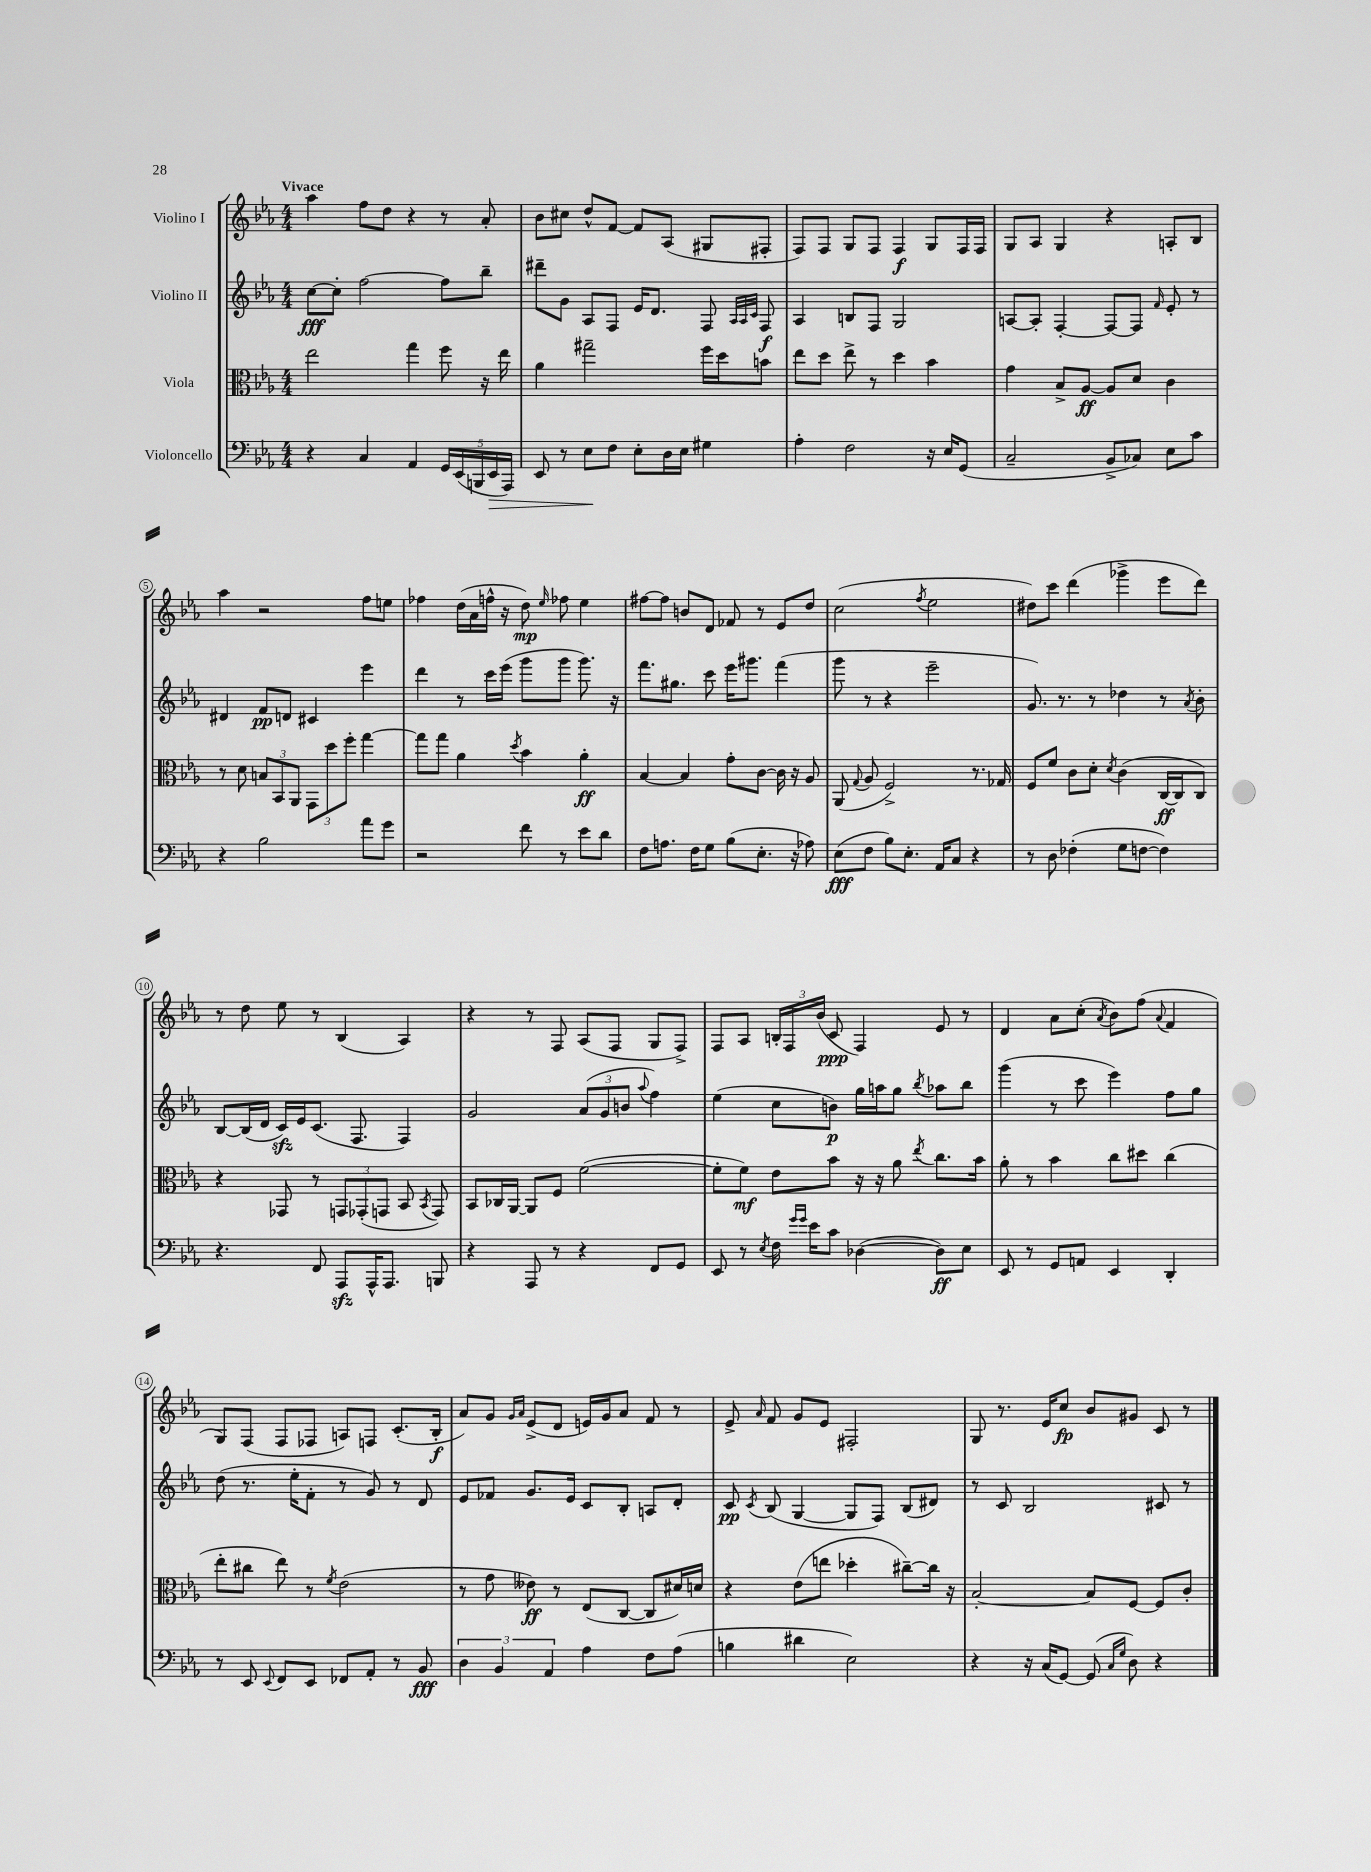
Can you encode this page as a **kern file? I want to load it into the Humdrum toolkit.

**kern	**kern	**kern	**kern
*staff4	*staff3	*staff2	*staff1
*clefF4	*clefC3	*clefG2	*clefG2
*k[b-e-a-]	*k[b-e-a-]	*k[b-e-a-]	*k[b-e-a-]
*M4/4	*M4/4	*M4/4	*M4/4
4r	2ee-\	[8cc\L	4aa-\
.	.	8cc'\]J	.
4C/	.	[2ff\	8ff\L
.	.	.	8dd\J
4AA-/	4gg\	.	4r
20GG/LL	8ff\	8ff\]L	8r
(20EE-/	.	.	.
20BBB/	.	.	.
.	16r	8bb-~\J	8a-'/
20EE-/	.	.	.
.	16ee-\	.	.
20AAA-/JJ)	.	.	.
=	=	=	=
8EE-/	4a-\	8ddd#~\L	8b-\L
8r	.	8g\J	8cc#\J
8E-\L	2gg#~\	8A-/L	8dd^^/L
8F\J	.	8F/J	[8f/J
8E-'\L	.	16e-/LK	8f/]L
.	.	8.d/J	.
16D\L	.	.	(8A-/J
16E-\JJ	.	.	.
4G#\	16ff\LL	8F/	8G#/L
.	16dd\J	.	.
.	.	32qqA-/LLL	.
.	.	32qqA-/	.
.	.	32qqc/JJJ	.
.	8b\J	8F/	8F#'/J
=	=	=	=
4A-'\	8ee-\L	4A-/	8F/L)
.	8dd\J	.	8F/J
2F\	8ee-^\	8B/L	8G/L
.	8r	8F/J	8F/J
.	4dd\	2G/	4F/
16r	4b-\	.	8G/L
16E-/LK	.	.	.
(8GG/J	.	.	16F/L
.	.	.	16F/JJ
=	=	=	=
2C~/	4g\	[8A/L	8G/L
.	.	8A'/]J	8A-/J
.	8B-^/L	[4F'/	4G/
.	[8A-/J	.	.
8BB-^/L	8A-/]L	8F/_L	4r
8C-/J)	8d/J	8F/]J	.
.	.	16qqf/	.
8E-\L	4c\	8e-'/	8A'/L
8c\J	.	8r	8B-/J
=	=	=	=
4r	8r	4d#/	4aa-\
.	8d\	.	.
2B-\	12B/L	8f/L	2r
.	12BB-/	.	.
.	.	8d/J	.
.	12AA-/J	.	.
.	12GG\L	4c#/	.
.	12dd\	.	.
.	12ff'\J	.	.
8a-\L	[4gg\	4eee-\	8ff\L
8g\J	.	.	8ee\J
=	=	=	=
2r	8gg\]L	4ddd\	4ff-\
.	8gg\J	.	.
.	4a-\	8r	(16dd\LL
.	.	.	16a-\
.	.	16ccc\LL	16ff^^\JJ
.	.	(16eee-\JJ	16r
.	8qdd/	.	.
8f\	4b-\	8ggg\L	8dd\)
.	.	.	16qqee-/
8r	.	8ggg\J	8ff-\
8e-\L	4a-'\	8.ggg\)	4ee-\
8d\J	.	.	.
.	.	16r	.
=	=	=	=
8F\L	[4B-/	8.fff\L	[8ff#\L
8.A\J	.	.	8ff#\]J
.	.	8.gg#\J	.
.	4B-/]	.	8b/L
16F\LK	.	.	.
8G\J	.	8ccc\	8d/J
(8B-\L	8g'\L	16eee-\LK	8f-/
.	.	8.ggg#\J	.
8.E-'\J	[8c\J	.	8r
.	16c\]	(4fff\	8e-/L
16r	16r	.	.
8A-\)	8A-/	.	8dd/J
=	=	=	=
(8E-\L	(8AA-/	8ggg\	(2cc\
.	8qqG/	.	.
8F\J	8A-/	8r	.
8B-\L)	2F^/)	4r	.
8.E-'\J	.	.	.
.	.	.	8qff/
.	.	2eee-~\	2ee-\
16AA-/LK	.	.	.
8C/J	.	.	.
4r	8.r	.	.
.	16G-/	.	.
=	=	=	=
8r	8F/L	8.g/)	8dd#\L)
8D\	8f/J	.	8ccc\J
.	.	8.r	.
(4F-'\	8c\L	.	(4ddd\
.	8d'\J	8r	.
.	8qd/	.	.
8G\L	(4c\	4dd-\	4ggg-^\
[8F\J	.	.	.
4F\])	[16C/LL	8r	8eee-\L
.	16C/]J	.	.
.	.	8qa-/	.
.	8C/J)	8b-'\	8ddd\J)
=	=	=	=
4.r	4r	[8B-/L	8r
.	.	(16B-/]L	8dd\
.	.	16d/JJ	.
.	8GG-/	16c/LL)	8ee-\
.	.	16e-/J	.
8FF/	8r	(8.c/J	8r
8AAA-/L	12GG/L	.	(4B-/
.	.	8.F/	.
.	(12GG-'/	.	.
16AAA-^^/K	.	.	.
.	12GG/J	.	.
8.AAA-/J	.	.	.
.	8BB-/	4F/)	4A-/)
.	8qBB-/	.	.
8BBB/	8GG/)	.	.
=	=	=	=
4r	8BB-/L	2g/	4r
.	16C-/L	.	.
.	[16AA-/JJ	.	.
8AAA-/	8AA-/]L	.	8r
8r	8F/J	.	8F/
4r	([2f\	(12a-/L	(8A-/L
.	.	12g/	.
.	.	.	8F/J
.	.	12b/J	.
.	.	8qqaa-/	.
8FF/L	.	4ff\)	8G/L
8GG/J	.	.	8F^/J)
=	=	=	=
8EE-/	8f'\]L	(4ee-\	8F/L
8r	8f\J)	.	8A-/J
8qE-/	.	.	.
16F\	8e-\L	8cc\L	24B'/LL
.	.	.	24F/
16qqg/LL	.	.	.
16qqg/JJ	.	.	.
16e-\LK	.	.	.
.	.	.	(24b-/JJ
8c\J	8b-\J	8b\J)	8c/
([4D-\	16r	16gg\LL	4F/)
.	16r	16aa\J	.
.	8a-\	8gg\J	.
.	8qee-/	8qbb-/	.
8D-\]L)	8.cc\L	8aa-\L	8e-/
8E-\J	.	8bb-\J	8r
.	16b-\Jk	.	.
=	=	=	=
8EE-/	8a-'\	(4ggg\	4d/
8r	8r	.	.
8GG/L	4b-\	8r	8a-\L
8AA/J	.	8ccc\	(8cc'\J
.	.	.	8qa-/
4EE-/	8cc\L	4eee-\)	8b-\L)
.	8dd#\J	.	(8ff\J
.	.	.	8qqa-/
4DD'/	(4cc\	8ff\L	4f/
.	.	8gg\J	.
=	=	=	=
8r	8ee-'\L	(8dd\	8G/L)
8EE-/	8cc#\J	8.r	(8F/J
8qqEE-/	.	.	.
8FF/L	8ee-\)	.	8F/L
.	.	16ee-'\LK	.
8EE-/J	8r	8f'\J	8F-/J
.	8qf/	.	.
8FF-/L	(2e-\	8r	8A/L)
8AA-'/J	.	8g/)	8F/J
8r	.	8r	(8.c'/L
8BB-/	.	8d/	.
.	.	.	16B-'/Jk
=	=	=	=
6D\	8r	8e-/L	8a-/L)
.	8g\	8f-/J	8g/J
6BB-/	.	.	.
.	.	.	16qqg/LL
.	.	.	16qqa-/JJ
.	8e--\)	8.g/L	(8e-^/L
6AA-/	.	.	.
.	8r	.	8d/J
.	.	16e-/Jk	.
4A-\	(8E-/L	8c/L	16e/LL)
.	.	.	16g/J
.	[8C/J	8B-'/J	8a-/J
8F\L	8C/]L	8A/L	8f/
(8A-\J	16d#/L)	8d'/J	8r
.	16d/JJ	.	.
=	=	=	=
4B\	4r	8c/	8e-^/
.	.	8qc/	16qqa-/
.	.	(8B-/	8f/
4d#\	(8e-\L	[4G/	8g/L
.	8ee\J	.	8e-/J
2E-\)	4dd-'\	8G/]L	2F#'/
.	.	8F/J)	.
.	[8cc#~\L)	(8B-/L	.
.	16cc#\]Jk	8d#/J)	.
.	16r	.	.
=	=	=	=
4r	[2B-'/	8r	8G/
.	.	8c/	8.r
16r	.	2B-/	.
(16C/LK	.	.	16e-/LK
[8GG/J)	.	.	8cc/J
(8GG/]	8B-/]L	.	8b-/L
16qqC/LL	.	.	.
16qqG/JJ	.	.	.
8D\)	[8F/J	.	8g#/J
4r	8F/]L	8c#/	8c/
.	8c'/J	8r	8r
==	==	==	==
*-	*-	*-	*-
